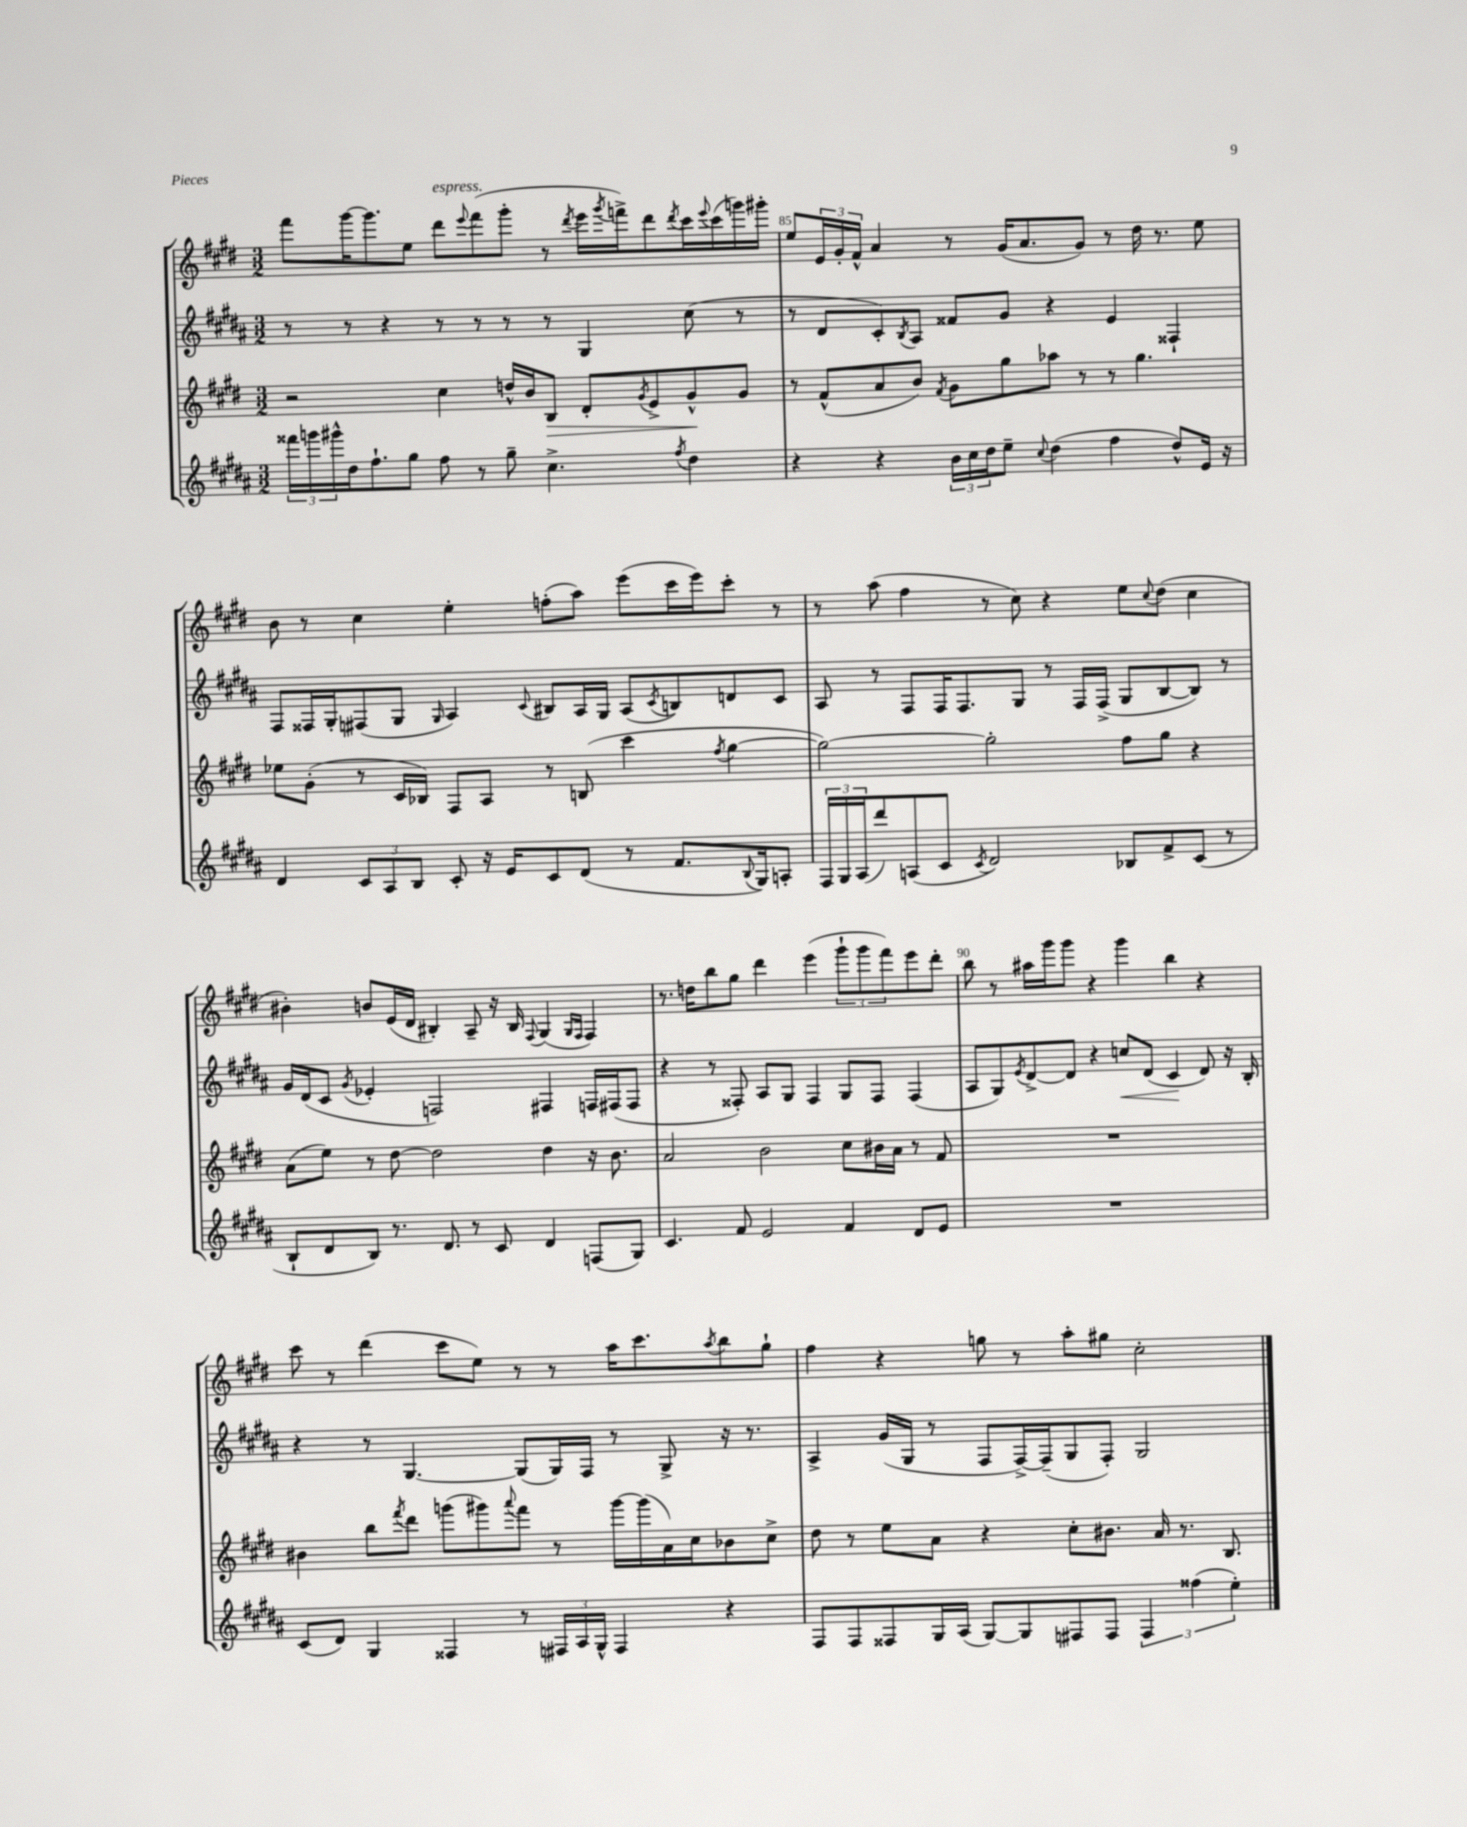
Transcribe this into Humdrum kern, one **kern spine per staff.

**kern	**kern	**kern	**kern
*staff4	*staff3	*staff2	*staff1
*clefG2	*clefG2	*clefG2	*clefG2
*k[f#c#g#d#a#]	*k[f#c#g#d#]	*k[f#c#g#d#a#]	*k[f#c#g#d#]
*M3/2	*M3/2	*M3/2	*M3/2
24fff##	2r	8r	8fff#
24ggg	.	.	.
24ggg#^^	.	.	.
16dd#	.	8r	[16ggg#
8.ff#`	.	.	8.ggg#]
.	.	4r	.
8gg#	.	.	8ee
8ff#	4cc#	8r	8ddd#
.	.	.	8qqeee
8r	.	8r	(8fff#
8gg#~	16dd^^	8r	8ggg#'
.	16b	.	.
4.cc#^	8B	8r	8r
.	.	.	8qddd#
.	8d#'	4G#	16eee
.	.	.	8qggg#
.	.	.	16fff^)
.	8qg#	.	.
.	8e^	.	8ddd#
8qff#	.	.	8qddd#
4dd#	8g#^^	(8cc#	16ccc#
.	.	.	8qqeee
.	.	.	(16ccc#
.	8g#	8r	16ggg)
.	.	.	16ggg#'
=	=	=	=
4r	8r	8r	8ee
.	(8f#^^	8d#	24e
.	.	.	24g#'
.	.	.	24f#^^
4r	8a	8c#')	4a
.	.	8qB	.
.	8b)	8A#	.
.	8qf#	.	.
24b	8g#	8f##	8r
24cc#	.	.	.
24dd#	.	.	.
8ee~	8gg#	8g#	(16g#
.	.	.	8.a
8qqcc#	.	.	.
(4dd#	8aa-	4r	.
.	8r	.	8g#)
4ff#	8r	4e	8r
.	4.gg#	.	16dd#
.	.	.	8.r
8dd#^^)	.	4F##`	.
16e	.	.	8ee
16r	.	.	.
=	=	=	=
4d#	8ee-	8F#	8b
.	(8g#'	16F##	8r
.	.	16G#'	.
12c#	8r	(8F#	4cc#
12A#	.	.	.
.	16c#	8G#	.
12B	.	.	.
.	16B-)	.	.
.	.	16qqG#	.
8c#'	8F#	4A#)	4ee'
16r	8A	.	.
16e	.	.	.
.	.	8qqc#	.
8c#	8r	8B#	(8ff'
(8d#	(8B	16A#	8aa)
.	.	16G#	.
8r	4ccc#	(8A#	(8eee
.	.	8qc#	.
8.f#	.	8B)	16ccc#
.	.	.	16eee)
.	8qff#	.	.
.	[4gg#	8d	8ccc#'
8qqB	.	.	.
16G#)	.	.	.
8A'	.	8c#	8r
=	=	=	=
24F#	2gg#_)	8A#	8r
24G#	.	.	.
(24A#	.	.	.
8ddd#)	.	8r	(8aa
(8A	.	8F#	4ff#
8c#	.	16F#	.
.	.	8.F#	.
8qc#	.	.	.
2d#)	2gg#']	.	8r
.	.	8G#	8cc#)
.	.	8r	4r
.	.	16F#	.
.	.	(16F#^	.
8B-	8ff#	8G#	8ee
.	.	.	8qqcc#
8f#^	8gg#	[8B	(8dd#
(8c#	4r	8B])	4cc#
8r	.	8r	.
=	=	=	=
8B`	(8a	16g#	4b#')
.	.	(16d#	.
8d#	8ee)	8c#	.
.	.	8qg#	.
8B)	8r	4e-'	8b
8.r	[8dd#	.	(16e
.	.	.	16d#
.	2dd#]	2F)	4B#')
8.d#	.	.	.
8r	.	.	8A~
8c#	.	.	16r
.	.	.	16B#
.	.	.	8qqF#
4d#	4dd#	4F#	(4G#
.	.	.	16qqG#
.	.	.	16qqF#
(8F	16r	16F	4F#)
.	8.b	(16F#	.
8G#)	.	8F#	.
=	=	=	=
4.c#	2a	4r	8.r
.	.	.	16dd
.	.	8r	8bb
8f#	.	8F##')	8gg#
2e	2b	8A#	4ddd#
.	.	8G#	.
.	.	4F##	(4eee
4f#	8cc#	8G#	12ggg#`
.	.	.	12ggg#
.	16b#	8F##	.
.	.	.	12fff#)
.	16a	.	.
8d#	8r	(4F##	8eee
8e	8f#	.	8ddd#'
=	=	=	=
1.r	1.r	8A#	8bb
.	.	8G#)	8r
.	.	8qe	.
.	.	[8d#^	16aa#
.	.	.	16ggg#
.	.	8d#]	8ggg#
.	.	4r	4r
.	.	8cc	4ggg#
.	.	(8d#	.
.	.	4c#	4bb
.	.	8d#)	4r
.	.	16r	.
.	.	16B'	.
=	=	=	=
(8c#	4b#	4r	8ccc#
8d#)	.	.	8r
4G#	8bb	8r	(4ddd#
.	8qfff#	.	.
.	8ddd#	[4.G#	.
4F##	(8ggg	.	8ccc#
.	8ggg#)	.	8ee)
.	8qqaaa	.	.
8r	8fff#	(8G#]	8r
24F#	8r	16G#)	8r
24A#	.	.	.
.	.	16F#	.
24G#^^	.	.	.
4F#	[16ggg#	8r	16aa
.	(16ggg#]	.	8.ccc#
.	16a)	8G#^	.
.	16cc#	.	.
.	.	.	8qaa
4r	8b-	16r	8bb
.	.	8.r	.
.	8cc#^	.	8gg#`
=	=	=	=
8F#	8dd#	4A#^	4ff#
8F#	8r	.	.
8F##	8ee	(16g#	4r
.	.	16G#	.
16G#	8a	8r	.
(16A#	.	.	.
[8G#)	4r	8F#	8gg
8G#]	.	[16F#^)	8r
.	.	(16F#~]	.
8F#	8cc#'	8G#	8aa'
8F#	8.b#	8F#')	8gg#
6F#	.	2G#	2cc#'
.	16a	.	.
.	8.r	.	.
(6ff##	.	.	.
.	8.B	.	.
6ee')	.	.	.
==	==	==	==
*-	*-	*-	*-
